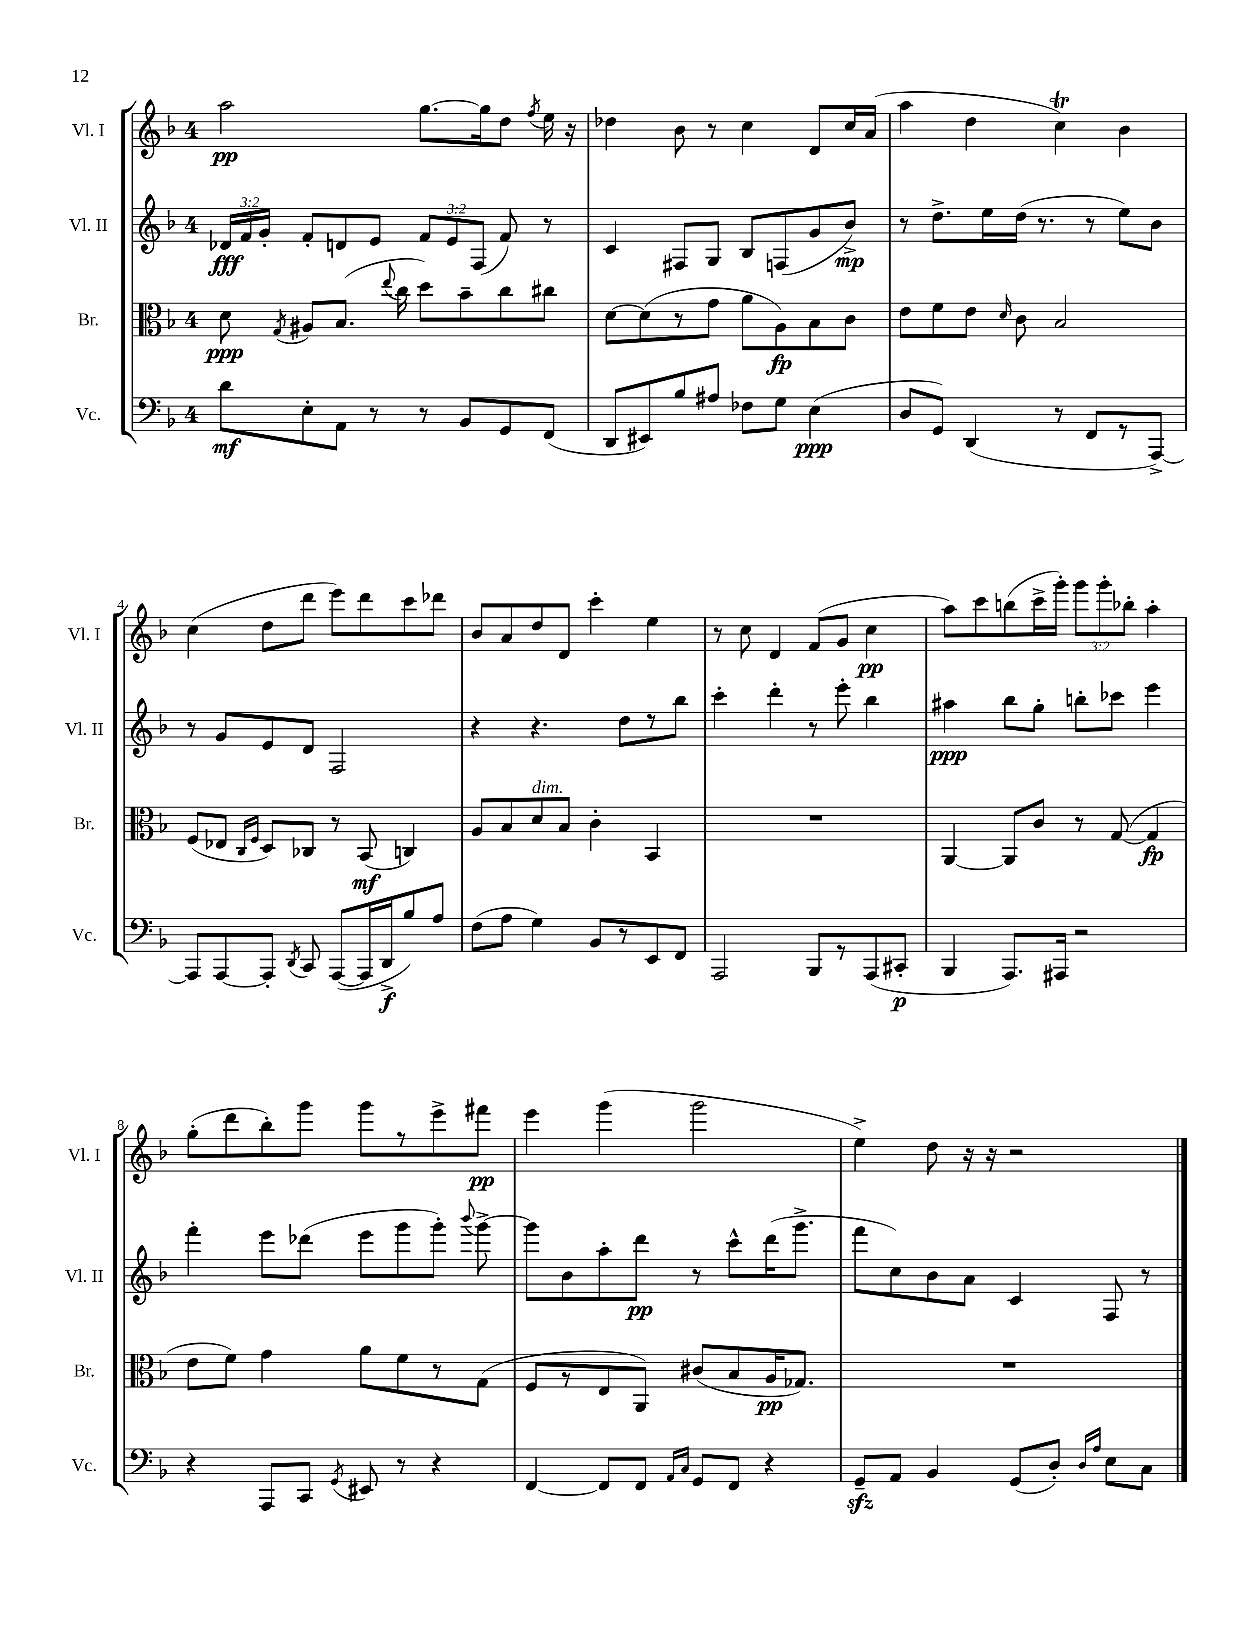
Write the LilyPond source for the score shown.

<<
\new StaffGroup <<
\new Staff = "s0" \with { instrumentName = "Vl. I" shortInstrumentName = "Vl. I" } {
    \clef treble \key f \major \once \override Staff.TimeSignature.style = #'single-digit \time 4/4 \override Staff.TupletNumber.text = #tuplet-number::calc-fraction-text
    \autoBeamOff a''2\pp g''8.[~ g''16 d''8] \acciaccatura { f''8 } e''16 r16 |
    des''4 bes'8 r8 c''4 d'8[ c''16 a'16]( |
    a''4 d''4 c''4\trill) bes'4 |
    c''4( d''8[ d'''8] e'''8[) d'''8 c'''8 des'''8] |
    bes'8[ a'8 d''8 d'8] c'''4-. e''4 |
    r8 c''8 d'4 f'8[( g'8] c''4\pp |
    a''8[) c'''8 b''8( c'''16-> g'''16]-.) \tuplet 3/2 { g'''8[ g'''8-. bes''8]-. } a''4-. |
    g''8[-.( d'''8 bes''8-.) g'''8] g'''8[ r8 e'''8-> fis'''8]\pp |
    e'''4 g'''4( g'''2 |
    e''4->) d''8 r16 r16 r2 \bar "|." |
}
\new Staff = "s1" \with { instrumentName = "Vl. II" shortInstrumentName = "Vl. II" } {
    \clef treble \key f \major \once \override Staff.TimeSignature.style = #'single-digit \time 4/4 \override Staff.TupletNumber.text = #tuplet-number::calc-fraction-text
    \autoBeamOff \tuplet 3/2 { des'16[\fff f'16 g'16]-. } f'8[-. d'8 e'8] \tuplet 3/2 { f'8[ e'8 f8]( } f'8) r8 |
    c'4 fis8[ g8] bes8[ f8( g'8 bes'8]->\mp) |
    r8 d''8.[-> e''16 d''16]( r8. r8 e''8[) bes'8] |
    r8 g'8[ e'8 d'8] f2 |
    r4 r4. d''8[ r8 bes''8] |
    c'''4-. d'''4-. r8 e'''8-. bes''4 |
    ais''4\ppp bes''8[ g''8]-. b''8[-. ces'''8] e'''4 |
    f'''4-. e'''8[ des'''8]( e'''8[ g'''8 g'''8]-.) \appoggiatura { bes'''8 } g'''8~-> |
    g'''8[ bes'8 a''8-. d'''8]\pp r8 c'''8[-^ d'''16( g'''8.]-> |
    f'''8[ c''8) bes'8 a'8] c'4 f8 r8 \bar "|." |
}
\new Staff = "s2" \with { instrumentName = "Br." shortInstrumentName = "Br." } {
    \clef alto \key f \major \once \override Staff.TimeSignature.style = #'single-digit \time 4/4
    \autoBeamOff d'8\ppp \acciaccatura { g8 } ais8[ bes8.]( \appoggiatura { e''8 } c''16 d''8[) bes'8-- c''8 cis''8] |
    d'8[~ d'8( r8 g'8] a'8[ a8\fp) bes8 c'8] |
    e'8[ f'8 e'8] \grace { d'16 } c'8 bes2 |
    f8[( ees8] \grace { c16[ f16] } d8[) ces8] r8 bes,8\mf( c4) |
    a8[ bes8 d'8^\markup { \italic "dim." } bes8] c'4-. bes,4 |
    R1 |
    a,4~ a,8[ c'8] r8 g8~( g4\fp |
    e'8[ f'8]) g'4 a'8[ f'8 r8 g8]( |
    f8[ r8 e8 a,8]) cis'8[( bes8 a16\pp ges8.]) |
    R1 \bar "|." |
}
\new Staff = "s3" \with { instrumentName = "Vc." shortInstrumentName = "Vc." } {
    \clef bass \key f \major \once \override Staff.TimeSignature.style = #'single-digit \time 4/4
    \autoBeamOff d'8[\mf e8-. a,8] r8 r8 bes,8[ g,8 f,8]( |
    d,8[ eis,8) bes8 ais8] fes8[ g8] e4\ppp( |
    d8[ g,8]) d,4( r8 f,8[ r8 a,,8]~->) |
    a,,8[ a,,8~ a,,8]-. \acciaccatura { d,8 } c,8 a,,8[~( a,,16 d,16->\f bes8) a8] |
    f8[( a8] g4) bes,8[ r8 e,8 f,8] |
    a,,2 bes,,8[ r8 a,,8( cis,8]-.\p |
    bes,,4 a,,8.[) ais,,16] r2 |
    r4 a,,8[ c,8] \acciaccatura { g,8 } eis,8 r8 r4 |
    f,4~ f,8[ f,8] \grace { a,16[ c16] } g,8[ f,8] r4 |
    g,8[--\sfz a,8] bes,4 g,8[( d8]-.) \grace { d16[ a16] } e8[ c8] \bar "|." |
}
>>
>>
